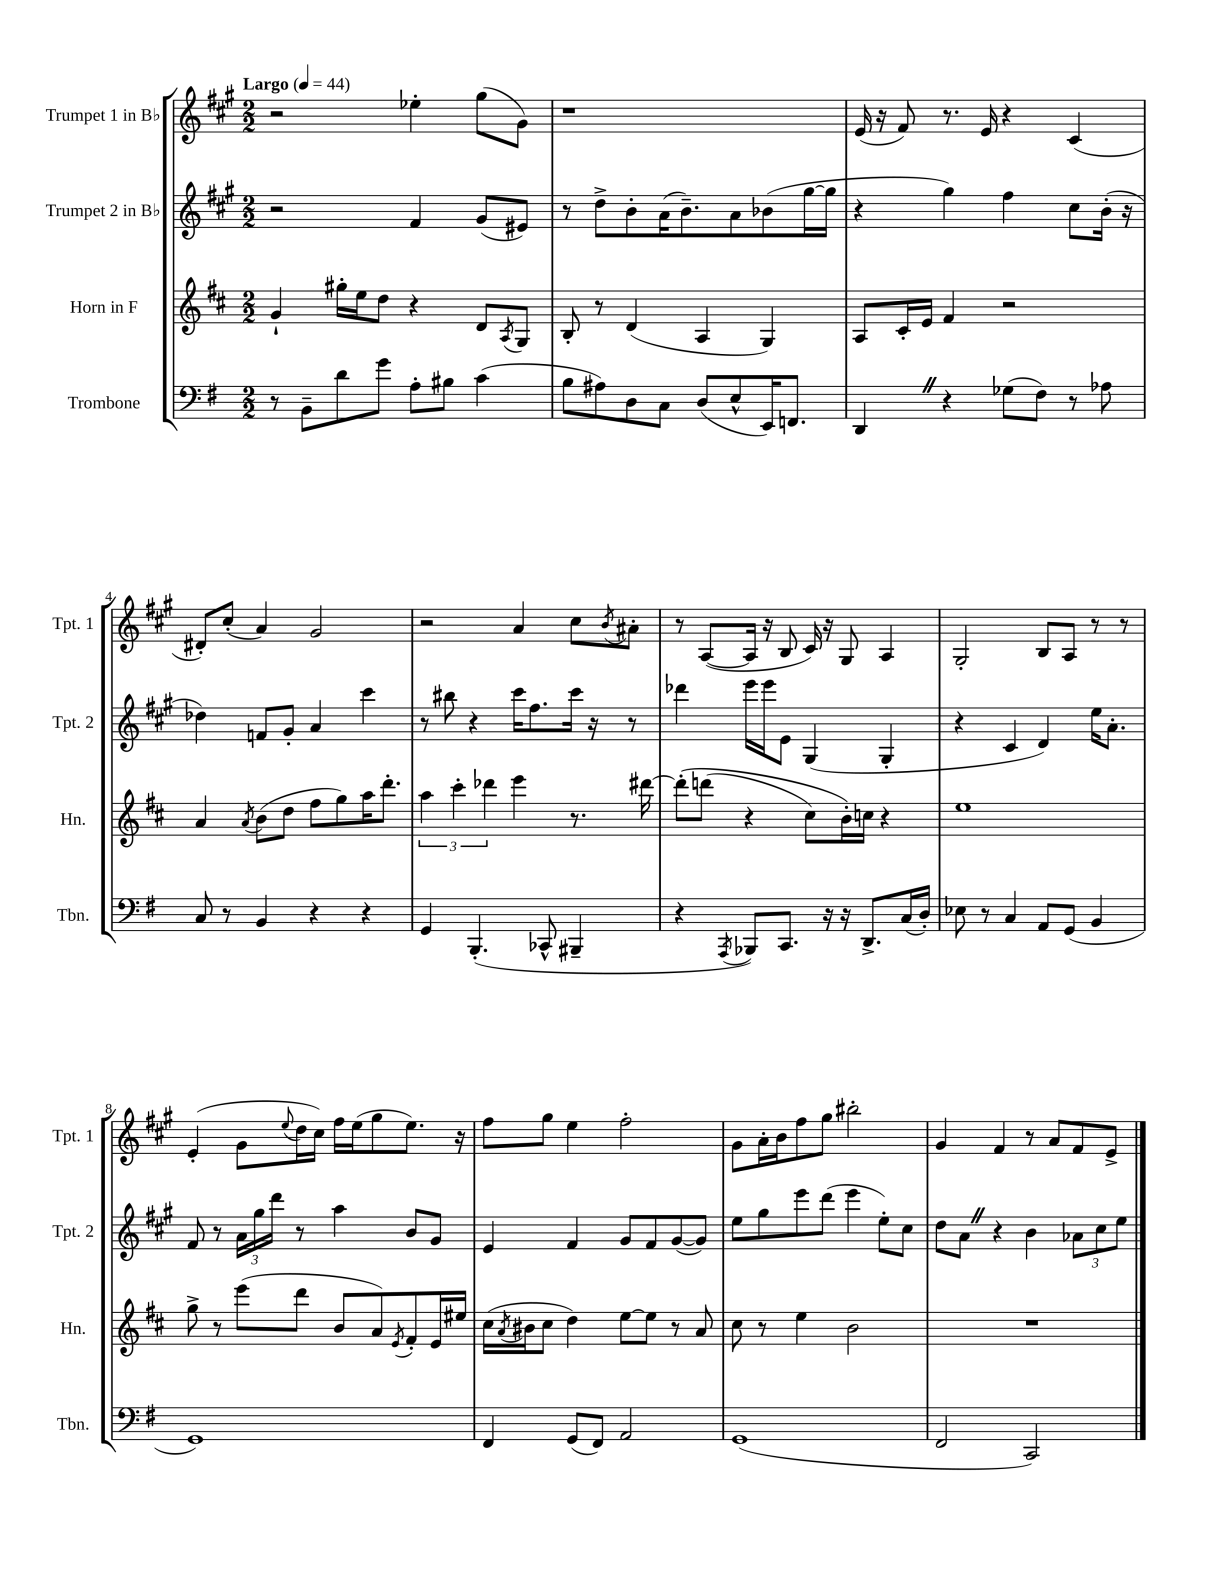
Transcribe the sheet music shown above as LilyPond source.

<<
\new StaffGroup <<
\new Staff = "s0" \with { instrumentName = "Trumpet 1 in Bb" shortInstrumentName = "Tpt. 1" } {
    \clef treble \key a \major \numericTimeSignature \time 2/2 \tempo "Largo" 4 = 44
    r2 ees''4-. gis''8( gis'8) |
    r1 |
    e'16( r16 fis'8) r8. e'16 r4 cis'4( |
    dis'8-.) cis''8-.( a'4) gis'2 |
    r2 a'4 cis''8 \acciaccatura { b'8 } ais'8-. |
    r8 a8~( a16 r16 b8 cis'16) r16 gis8 a4 |
    gis2-. b8 a8 r8 r8 |
    e'4-.( gis'8 \appoggiatura { e''8 } d''16 cis''16) fis''16 e''16( gis''8 e''8.) r16 |
    fis''8 gis''8 e''4 fis''2-. |
    gis'8 a'16-. b'16 fis''8 gis''8 bis''2-. |
    gis'4 fis'4 r8 a'8 fis'8 e'8-> \bar "|." |
}
\new Staff = "s1" \with { instrumentName = "Trumpet 2 in Bb" shortInstrumentName = "Tpt. 2" } {
    \clef treble \key a \major \numericTimeSignature \time 2/2
    r2 fis'4 gis'8( eis'8) |
    r8 d''8-> b'8-. a'16( b'8.--) a'8 bes'8( gis''16~ gis''16 |
    r4 gis''4) fis''4 cis''8 b'16-.( r16 |
    des''4) f'8 gis'8-. a'4 cis'''4 |
    r8 bis''8 r4 cis'''16 fis''8. cis'''16 r16 r8 |
    des'''4 e'''16 e'''16 e'8 gis4( gis4-. |
    r4 cis'4 d'4) e''16 a'8.-. |
    fis'8 r8 \tuplet 3/2 { a'16 gis''16 d'''16 } r8 a''4 b'8 gis'8 |
    e'4 fis'4 gis'8 fis'8 gis'8~( gis'8) |
    e''8 gis''8 e'''8 d'''8( e'''4 e''8-.) cis''8 |
    d''8 a'8 \once \override BreathingSign.text = \markup { \musicglyph "scripts.caesura.straight" } \breathe r4 b'4 \tuplet 3/2 { aes'8 cis''8 e''8 } \bar "|." |
}
\new Staff = "s2" \with { instrumentName = "Horn in F" shortInstrumentName = "Hn." } {
    \clef treble \key d \major \numericTimeSignature \time 2/2
    g'4-! gis''16-. e''16 d''8 r4 d'8 \acciaccatura { a8 } g8 |
    b8-. r8 d'4( a4 g4) |
    a8 cis'16-. e'16 fis'4 r2 |
    a'4 \acciaccatura { a'8 } b'8( d''8 fis''8 g''8) a''16 d'''8.-. |
    \tuplet 3/2 { a''4 cis'''4-. des'''4 } e'''4 r8. dis'''16~ |
    dis'''8-.\( d'''8( r4 cis''8) b'16-.\) c''16 r4 |
    e''1 |
    g''8-> r8 e'''8( d'''8 b'8 a'8) \acciaccatura { e'8 } fis'8-. e'16 eis''16 |
    cis''16( \acciaccatura { a'8 } bis'16 cis''8 d''4) e''8~ e''8 r8 a'8 |
    cis''8 r8 e''4 b'2 |
    R1 \bar "|." |
}
\new Staff = "s3" \with { instrumentName = "Trombone" shortInstrumentName = "Tbn." } {
    \clef bass \key g \major \numericTimeSignature \time 2/2
    r8 b,8-- d'8 g'8 a8-. bis8 c'4( |
    b8 ais8) d8 c8 d8( e8-^ e,16) f,8. |
    d,4 \once \override BreathingSign.text = \markup { \musicglyph "scripts.caesura.straight" } \breathe r4 ges8( fis8) r8 aes8 |
    c8 r8 b,4 r4 r4 |
    g,4 b,,4.-.( ces,8-^ bis,,4-- |
    r4 \acciaccatura { a,,8 } bes,,8) c,8. r16 r16 d,8.-> c16( d16-.) |
    ees8 r8 c4 a,8 g,8( b,4 |
    g,1) |
    fis,4 g,8( fis,8) a,2 |
    g,1( |
    fis,2 c,2) \bar "|." |
}
>>
>>
